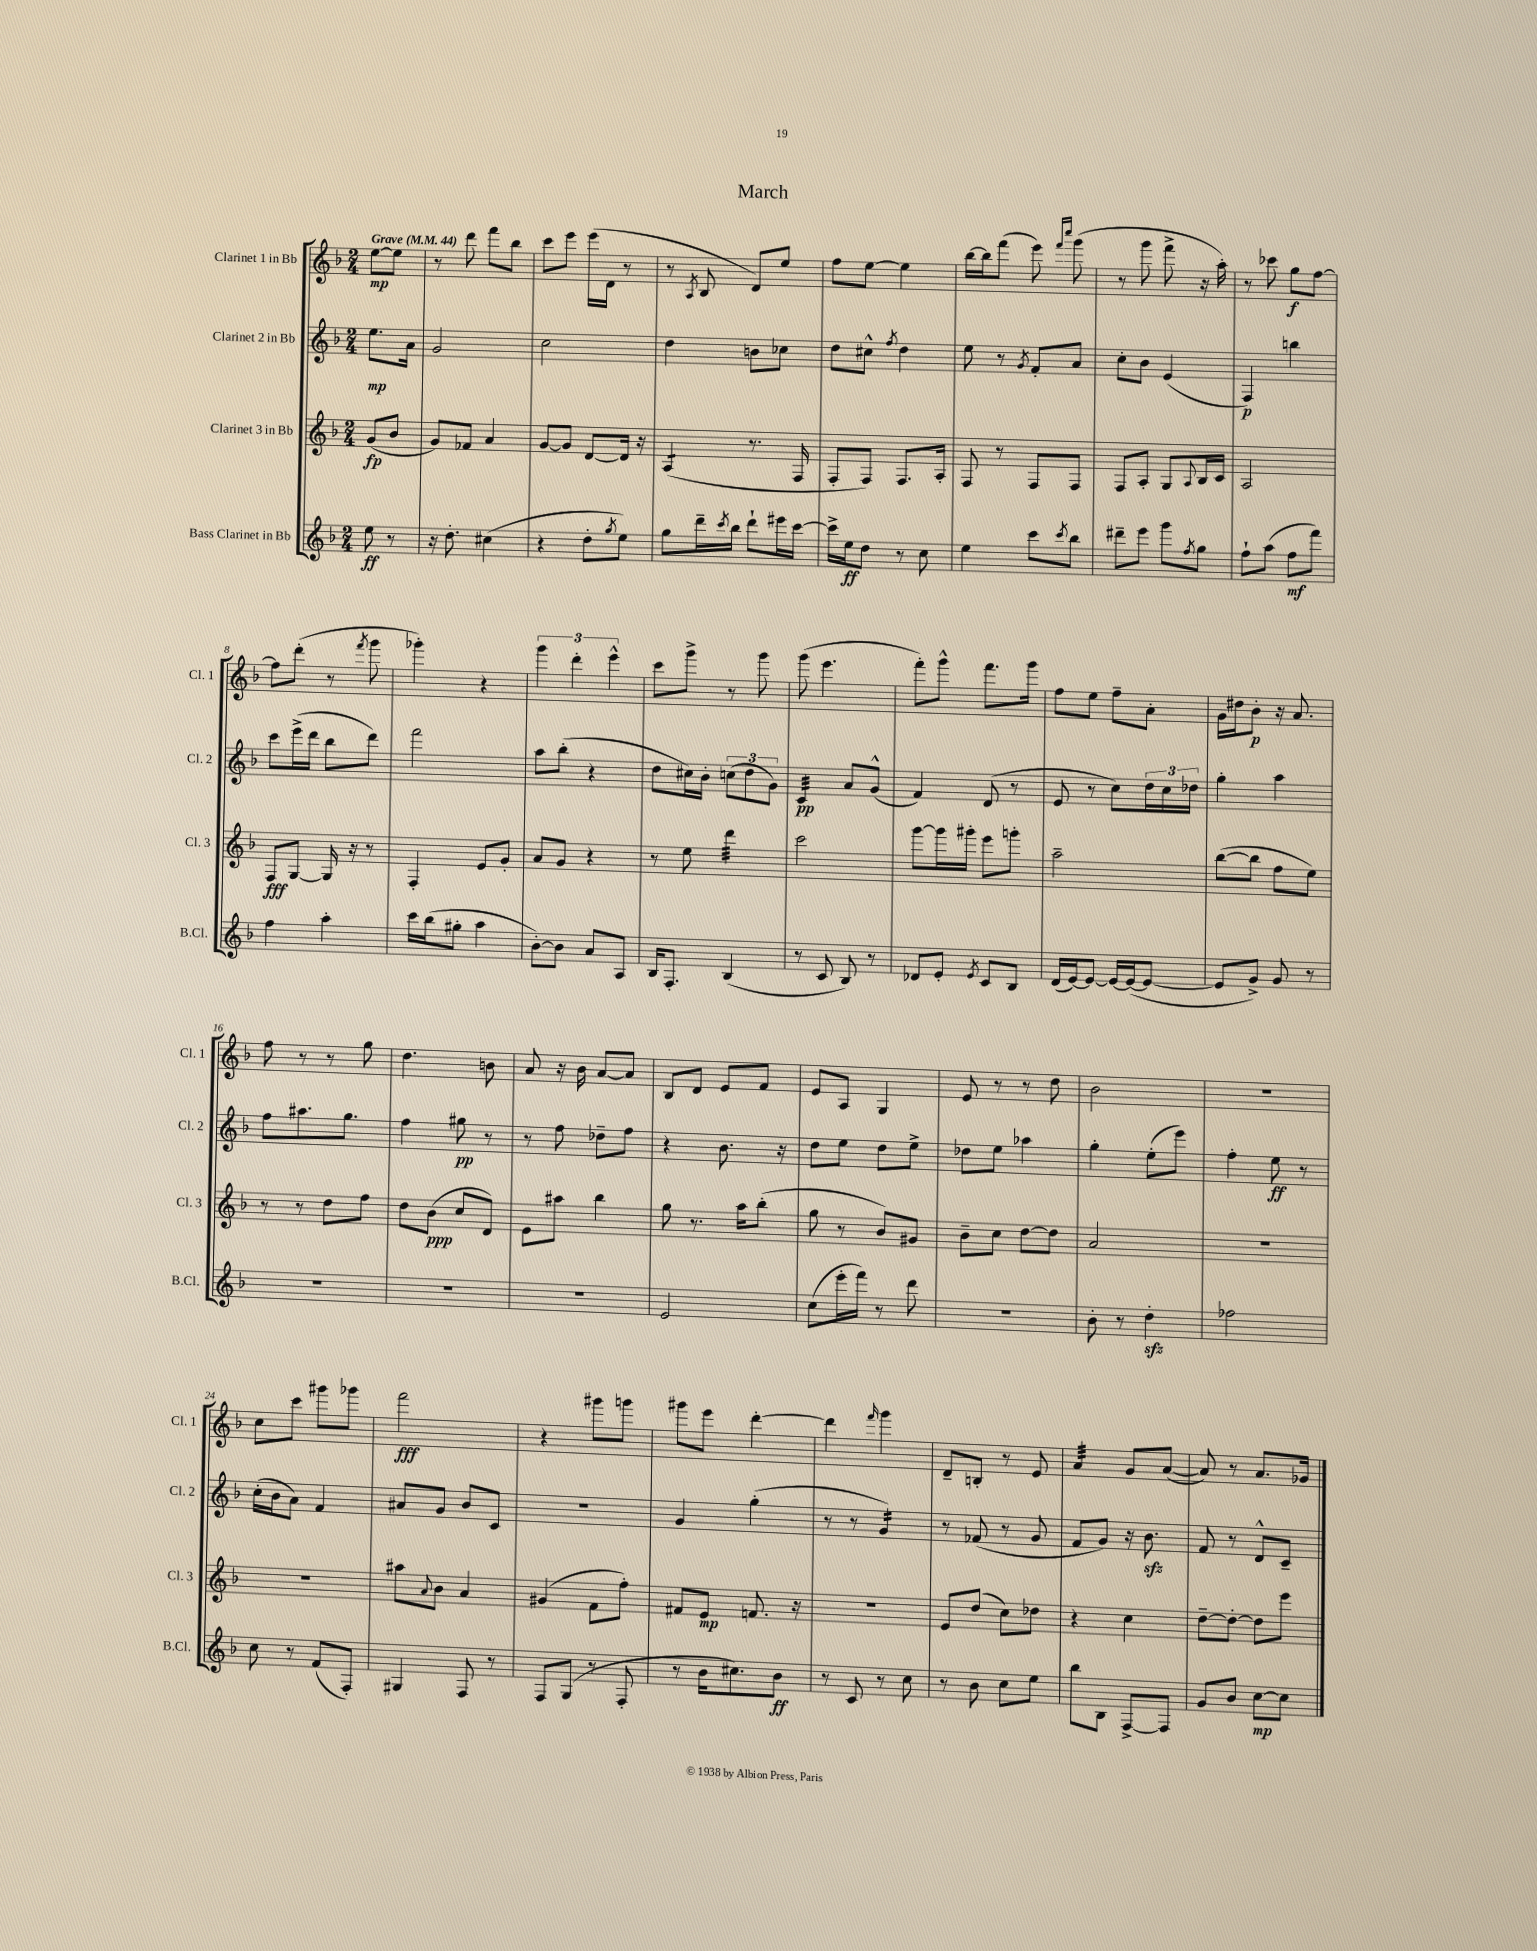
\header { title = "March" }
<<
\new StaffGroup <<
\new Staff = "s0" \with { instrumentName = "Clarinet 1 in Bb" shortInstrumentName = "Cl. 1" } {
    \clef treble \key f \major \numericTimeSignature \time 2/4 \partial 4 \tempo "Grave" 4 = 44
    e''8~\mp e''8 |
    r8 d'''8 f'''8 bes''8 |
    c'''8 e'''8 e'''16( d'16 r8 |
    r8 \acciaccatura { a8 } bes8 d'8) e''8 |
    f''8 e''8~ e''4 |
    bes''16~ bes''16 f'''8( e'''8) \grace { f'''16 c''''16 } g'''8( |
    r8 g'''8 f'''8-> r16 a''16-.) |
    r8 ces'''8 g''8\f f''8~ |
    f''8 d'''8-.( r8 \acciaccatura { f'''8 } g'''8 |
    ges'''4-.) r4 |
    \tuplet 3/2 { g'''4 d'''4-. e'''4-^ } |
    c'''8 g'''8-> r8 g'''8 |
    g'''8( e'''4. |
    f'''8-.) g'''8-^ f'''8. g'''16 |
    f''8 e''8 f''8-- a'8-. |
    g'16 dis''16 bes'8-.\p r16 a'8. |
    f''8 r8 r8 g''8 |
    d''4. b'8 |
    a'8 r16 bes'16 a'8~ a'8 |
    bes8 d'8 e'8 f'8 |
    e'8 a8 g4 |
    e'8 r8 r8 d''8 |
    bes'2 |
    r2 |
    c''8 c'''8 gis'''8 ges'''8 |
    f'''2\fff |
    r4 gis'''8 g'''8 |
    gis'''8 e'''8 d'''4~-. |
    d'''4 \grace { f'''16 } g'''4 |
    d'8-- b8-. r8 e'8 |
    a'4:32 g'8 a'8~( |
    a'8) r8 a'8. ges'16 \bar "|." |
}
\new Staff = "s1" \with { instrumentName = "Clarinet 2 in Bb" shortInstrumentName = "Cl. 2" } {
    \clef treble \key f \major \numericTimeSignature \time 2/4 \partial 4
    e''8.\mp a'16 |
    g'2 |
    c''2 |
    d''4 b'8 ces''8 |
    d''8 cis''8-^ \acciaccatura { f''8 } d''4 |
    e''8 r8 \acciaccatura { g'8 } f'8-. a'8 |
    c''8-. bes'8 e'4( |
    f4\p) b''4 |
    c'''8 e'''16->( d'''16 bes''8 d'''8) |
    f'''2 |
    a''8 bes''8-.( r4 |
    d''8 cis''16) bes'16-. \tuplet 3/2 { c''8( d''8 g'8) } |
    c'4:32\pp a'8 g'8-^( |
    f'4) d'8( r8 |
    e'8 r8 c''8) \tuplet 3/2 { d''16 c''16 des''16 } |
    g''4-. a''4 |
    f''8 ais''8. g''8. |
    f''4 gis''8\pp r8 |
    r8 f''8 des''8-- f''8 |
    r4 bes'8. r16 |
    d''8 e''8 d''8 e''8-> |
    des''8 e''8 aes''4 |
    g''4-. e''8-.( e'''8) |
    f''4-. e''8\ff r8 |
    c''16-.( bes'16 a'8) f'4 |
    ais'8 g'8 bes'8 c'8 |
    r2 |
    g'4 g''4-.( |
    r8 r8 g'4:16) |
    r8 fes'8( r8 g'8 |
    f'8 g'8) r16 bes'8.\sfz |
    f'8 r8 d'8-^ c'8-- \bar "|." |
}
\new Staff = "s2" \with { instrumentName = "Clarinet 3 in Bb" shortInstrumentName = "Cl. 3" } {
    \clef treble \key f \major \numericTimeSignature \time 2/4 \partial 4
    g'8\fp( bes'8 |
    g'8) fes'8 a'4 |
    g'8~ g'8 d'8~ d'16 r16 |
    a4:8( r8. f16 |
    f8-. f8) f8. a16-. |
    f8 r8 f8 f8 |
    f8 a8-. g8 \appoggiatura { a8 } bes16 c'16 |
    a2 |
    f8\fff g8~ g16 r16 r8 |
    f4-. e'8 g'8-. |
    a'8 g'8 r4 |
    r8 e''8 d'''4:32 |
    c'''2 |
    g'''8~ g'''16 gis'''16-. e'''8 g'''8-. |
    a''2-- |
    bes''8~( bes''8 f''8 e''8) |
    r8 r8 d''8 f''8 |
    d''8 bes'8\ppp( c''8 d'8) |
    e'8 ais''8 bes''4 |
    g''8 r8. a''16 bes''8-.( |
    g''8 r8 bes'8) gis'8 |
    bes'8-- c''8 d''8~ d''8 |
    a'2 |
    r2 |
    R2 |
    ais''8 \appoggiatura { a'8 } bes'8 a'4 |
    gis'4( f'8 f''8-.) |
    fis'8 e'8\mp f'8. r16 |
    r2 |
    e'8 d''8( c''8) des''8 |
    r4 c''4 |
    d''8~-- d''8~-. d''8 e'''8 \bar "|." |
}
\new Staff = "s3" \with { instrumentName = "Bass Clarinet in Bb" shortInstrumentName = "B.Cl." } {
    \clef treble \key f \major \numericTimeSignature \time 2/4 \partial 4
    e''8\ff r8 |
    r16 d''8.-. cis''4( |
    r4 d''8-. \acciaccatura { g''8 } e''8) |
    g''8 d'''16-- \acciaccatura { c'''8 } bes''16 d'''8-! eis'''16 c'''16~ |
    c'''16-> e''16\ff d''8 r8 c''8 |
    e''4 c'''8 \acciaccatura { c'''8 } bes''8 |
    dis'''8-- e'''8 g'''8 \acciaccatura { f''8 } g''8 |
    f''8-! a''8( f''8\mf f'''8) |
    f''4 a''4-. |
    c'''16 bes''16( gis''8-. a''4 |
    bes'8~-.) bes'8 a'8 a8 |
    bes16 f8.-. bes4( |
    r8 c'8 bes8) r8 |
    des'8 e'8-. \acciaccatura { e'8 } c'8 bes8 |
    d'16( e'16~) e'8~ e'16~ e'16~( e'8~ |
    e'8 g'8->) g'8 r8 |
    R2 |
    R2 |
    R2 |
    e'2 |
    c''8( e'''16-. f'''16) r8 d'''8 |
    R2 |
    bes'8-. r8 d''4-.\sfz |
    fes''2 |
    c''8 r8 f'8( f8-.) |
    gis4 f8 r8 |
    f8 g8( r8 f8-. |
    r8 bes'16 cis''8.) bes'8\ff |
    r8 c'8 r8 c''8 |
    r8 bes'8 c''8 e''8 |
    bes''8 bes8 f8~-> f8 |
    g'8 bes'8 c''8~\mp c''8 \bar "|." |
}
>>
>>
